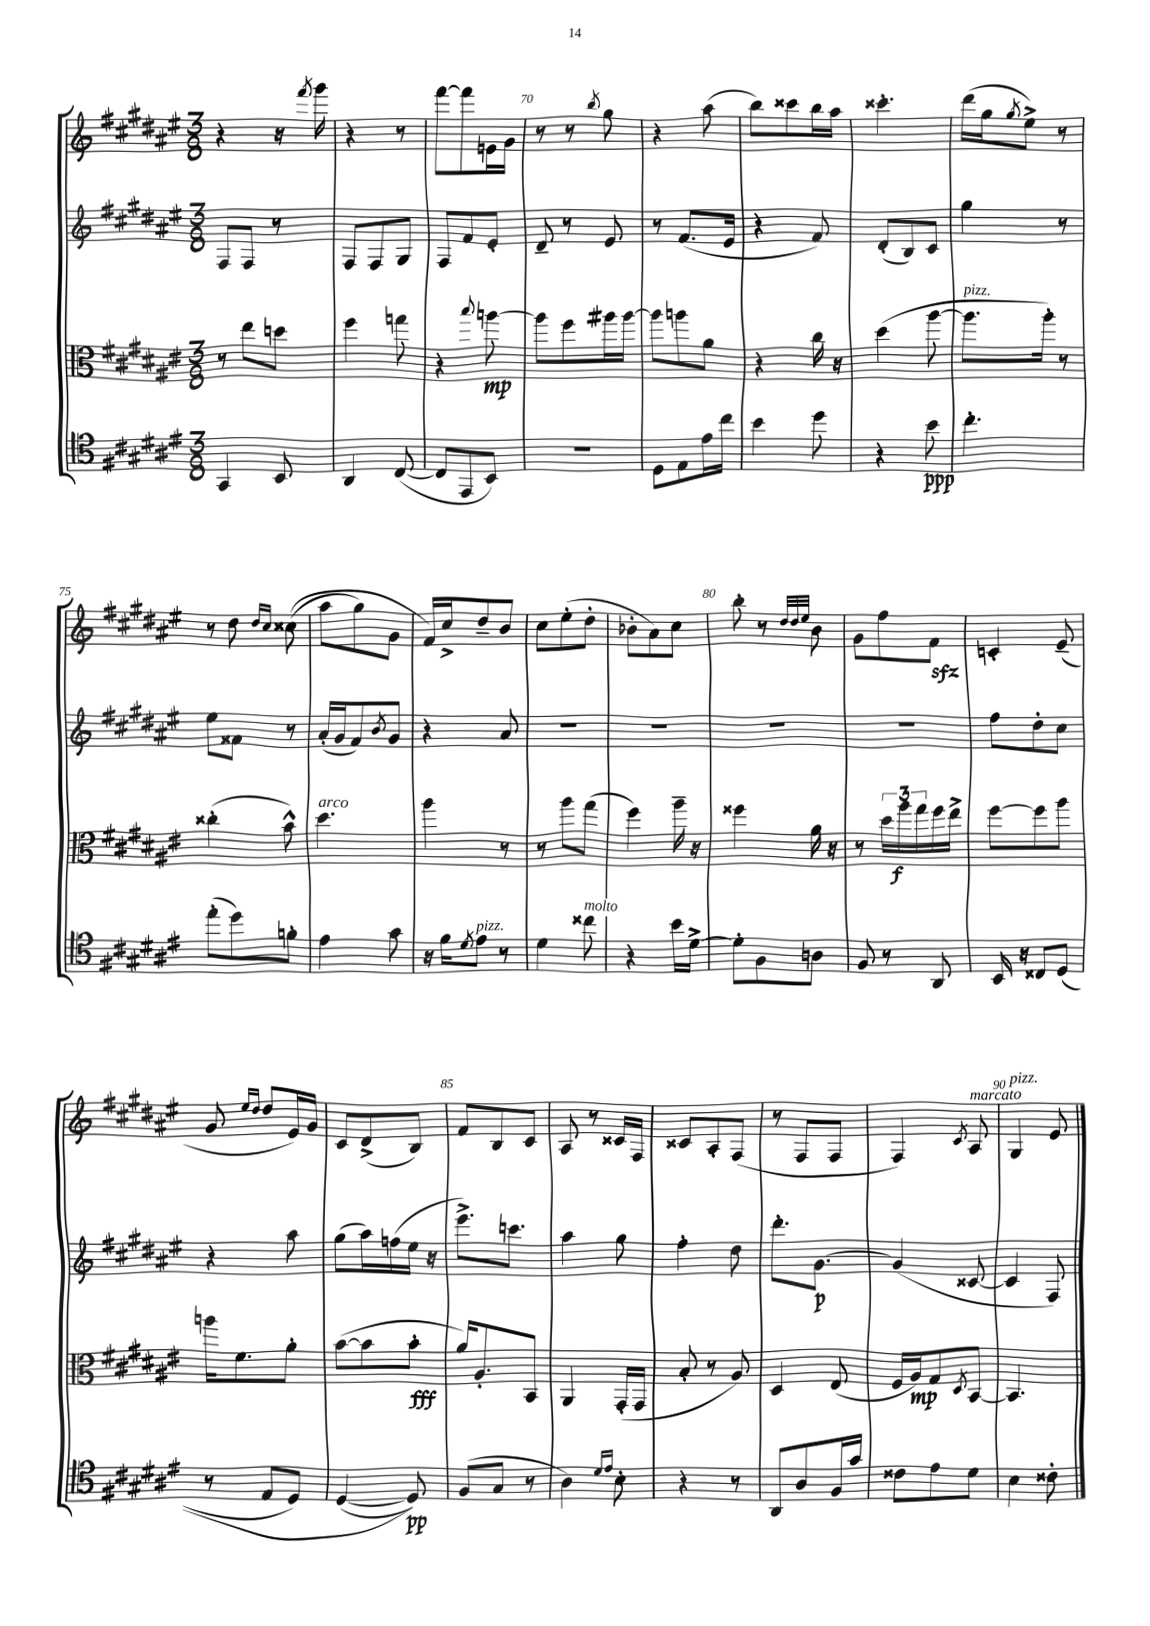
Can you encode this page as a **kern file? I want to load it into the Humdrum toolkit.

**kern	**kern	**kern	**kern
*staff4	*staff3	*staff2	*staff1
*clefC4	*clefC3	*clefG2	*clefG2
*k[f#c#g#d#a#e#]	*k[f#c#g#d#a#e#]	*k[f#c#g#d#a#e#]	*k[f#c#g#d#a#e#]
*M3/8	*M3/8	*M3/8	*M3/8
4GG#/	8r	8F#/L	4r
.	8ee#\L	8F#/J	.
8BB/	8dd\J	8r	16r
.	.	.	8qfff#/
.	.	.	16ggg#\
=	=	=	=
4AA#/	4ff#\	8F#/L	4r
.	.	8F#/	.
([8C#/	8gg\	8G#/J	8r
=	=	=	=
8C#/]L	4r	8F#/L	[8fff#\L
8EE#/	.	8f#/	8fff#\]
.	8qqbb/	.	.
8BB/J)	[8aa\	8e#'/J	16e\L
.	.	.	16g#\JJ
=	=	=	=
4.r	8aa\]L	8d#~/	8r
.	8ff#\	8r	8r
.	.	.	8qbb/
.	16aa#\L	8e#/	8gg#\
.	[16aa#\JJ	.	.
=	=	=	=
8D#\L	8aa#\]L	8r	4r
8E#\	8aa\	(8.f#/L	.
16e#\L	8a#\J	.	(8aa#\
16cc#\JJ	.	16e#/Jk	.
=	=	=	=
4b\	4r	4r	8bb\L)
.	.	.	8ccc##\
8dd#\	16cc#\	8f#/)	16bb\L
.	16r	.	16aa#\JJ
=	=	=	=
4r	(4dd#\	(8d#'/L	4.ccc##'\
.	.	8B/)	.
8b\	[8aa#\	8c#/J	.
=	=	=	=
4.cc#'\	8.aa#\]L	4gg#\	(16ddd#\LL
.	.	.	16gg#\J
.	.	.	8qgg#/
.	.	.	8ee#^\J)
.	16aa#'\Jk)	.	.
.	8r	8r	8r
=	=	=	=
(8ee#'\L	(4cc##'\	8ee#\L	8r
8dd#\)	.	8f##\J	8dd#\
.	.	.	16qqdd#/LL
.	.	.	16qqcc#/JJ
8f'\J	8b^^\)	8r	&((8cc##\
=	=	=	=
4e#\	4.dd#\	(16a#'/LL	8aa#\L
.	.	16g#/J	.
.	.	8f#/)	8gg#\)
.	.	8qb/	.
8g#\	.	8g#/J	8g#\J
=	=	=	=
16r	4aa#\	4r	16f#/LL&)
16f#\LK	.	.	16cc#^/J
8qd#/	.	.	.
8e#\J	.	.	8dd#~/
8r	8r	8a#/	8b/J
=	=	=	=
4d#\	8r	4.r	8cc#\L
.	8aa#\L	.	(8ee#'\
8cc##\	(8gg#\J	.	8dd#'\J
=	=	=	=
4r	4ff#\)	4.r	8b-'\L
.	.	.	8a#\)
16b\LL	16aa#~\	.	8cc#\J
[16d#^\JJ	16r	.	.
=	=	=	=
8d#'\]L	4ff##\	4.r	8bb'\
8F#\	.	.	8r
.	.	.	32qqdd#/LLL
.	.	.	32qqdd#/
.	.	.	32qqee#/JJJ
8A\J	16a#\	.	8b\
.	16r	.	.
=	=	=	=
8F#/	8r	4.r	8g#\L
8r	24dd#\LL	.	8ff#\
.	24aa#\	.	.
.	24gg#\	.	.
8AA#/	16ff#\	.	8f#\J
.	16ee#^\JJ	.	.
=	=	=	=
16BB/	[8ff#\L	8ff#\L	4c'/
16r	.	.	.
8C##/L	8ff#\]	8dd#'\	.
&((8D#/J	8aa#\J	8cc#\J	(8e#~/
=	=	=	=
8r	16aa\LK	4r	8g#/
.	8.f#\	.	.
.	.	.	16qqee#/LL
.	.	.	16qqdd#/JJ
8E#/L	.	.	8dd#/L
8D#/J)	8a#'\J	8aa#\	16e#/L)
.	.	.	16g#/JJ
=	=	=	=
([4D#/	([8b\L	(8gg#\L	8c#/L
.	8b\]	16aa#\L)	(8d#^/
.	.	(16ff\	.
8D#/])&)	8b'\J	16ee#\JJ	8B/J)
.	.	16r	.
=	=	=	=
(8F#/L	16a#/LK)	8.eee#^\L)	8f#/L
.	8.A#'/	.	.
8G#/J	.	.	8B/
.	.	8.ccc\J	.
8r	8BB/J	.	8c#/J
=	=	=	=
4A#\)	4AA#/	4aa#\	8A#/
.	.	.	8r
16qqd#/LL	.	.	.
16qqe#/JJ	.	.	.
8B'\	(16GG#'/LL	8gg#\	16c##/LL
.	16GG#/JJ	.	16F#/JJ
=	=	=	=
4r	8B'/	4ff#'\	8c##/L
.	8r	.	8A#'/
8r	8A#/)	8dd#\	(8F#/J
=	=	=	=
8AA#/L	4D#/	8.ddd#'\L	8r
8A#/	.	.	8F#/L
.	.	[8.g#\J	.
16F#/L	(8E#/	.	8F#/J
16g#/JJ	.	.	.
=	=	=	=
8c##\L	16F#/LL	(4g#/]	4F#/)
.	16A#/J)	.	.
8e#\	8G#/	.	.
.	8qD#/	.	8qc#/
8d#\J	[8BB/J	[8c##/	8A#/
=	=	=	=
4B\	4.BB/]	4c##/]	4G#/
8c##'\	.	8F#/)	8e#/
==	==	==	==
*-	*-	*-	*-
